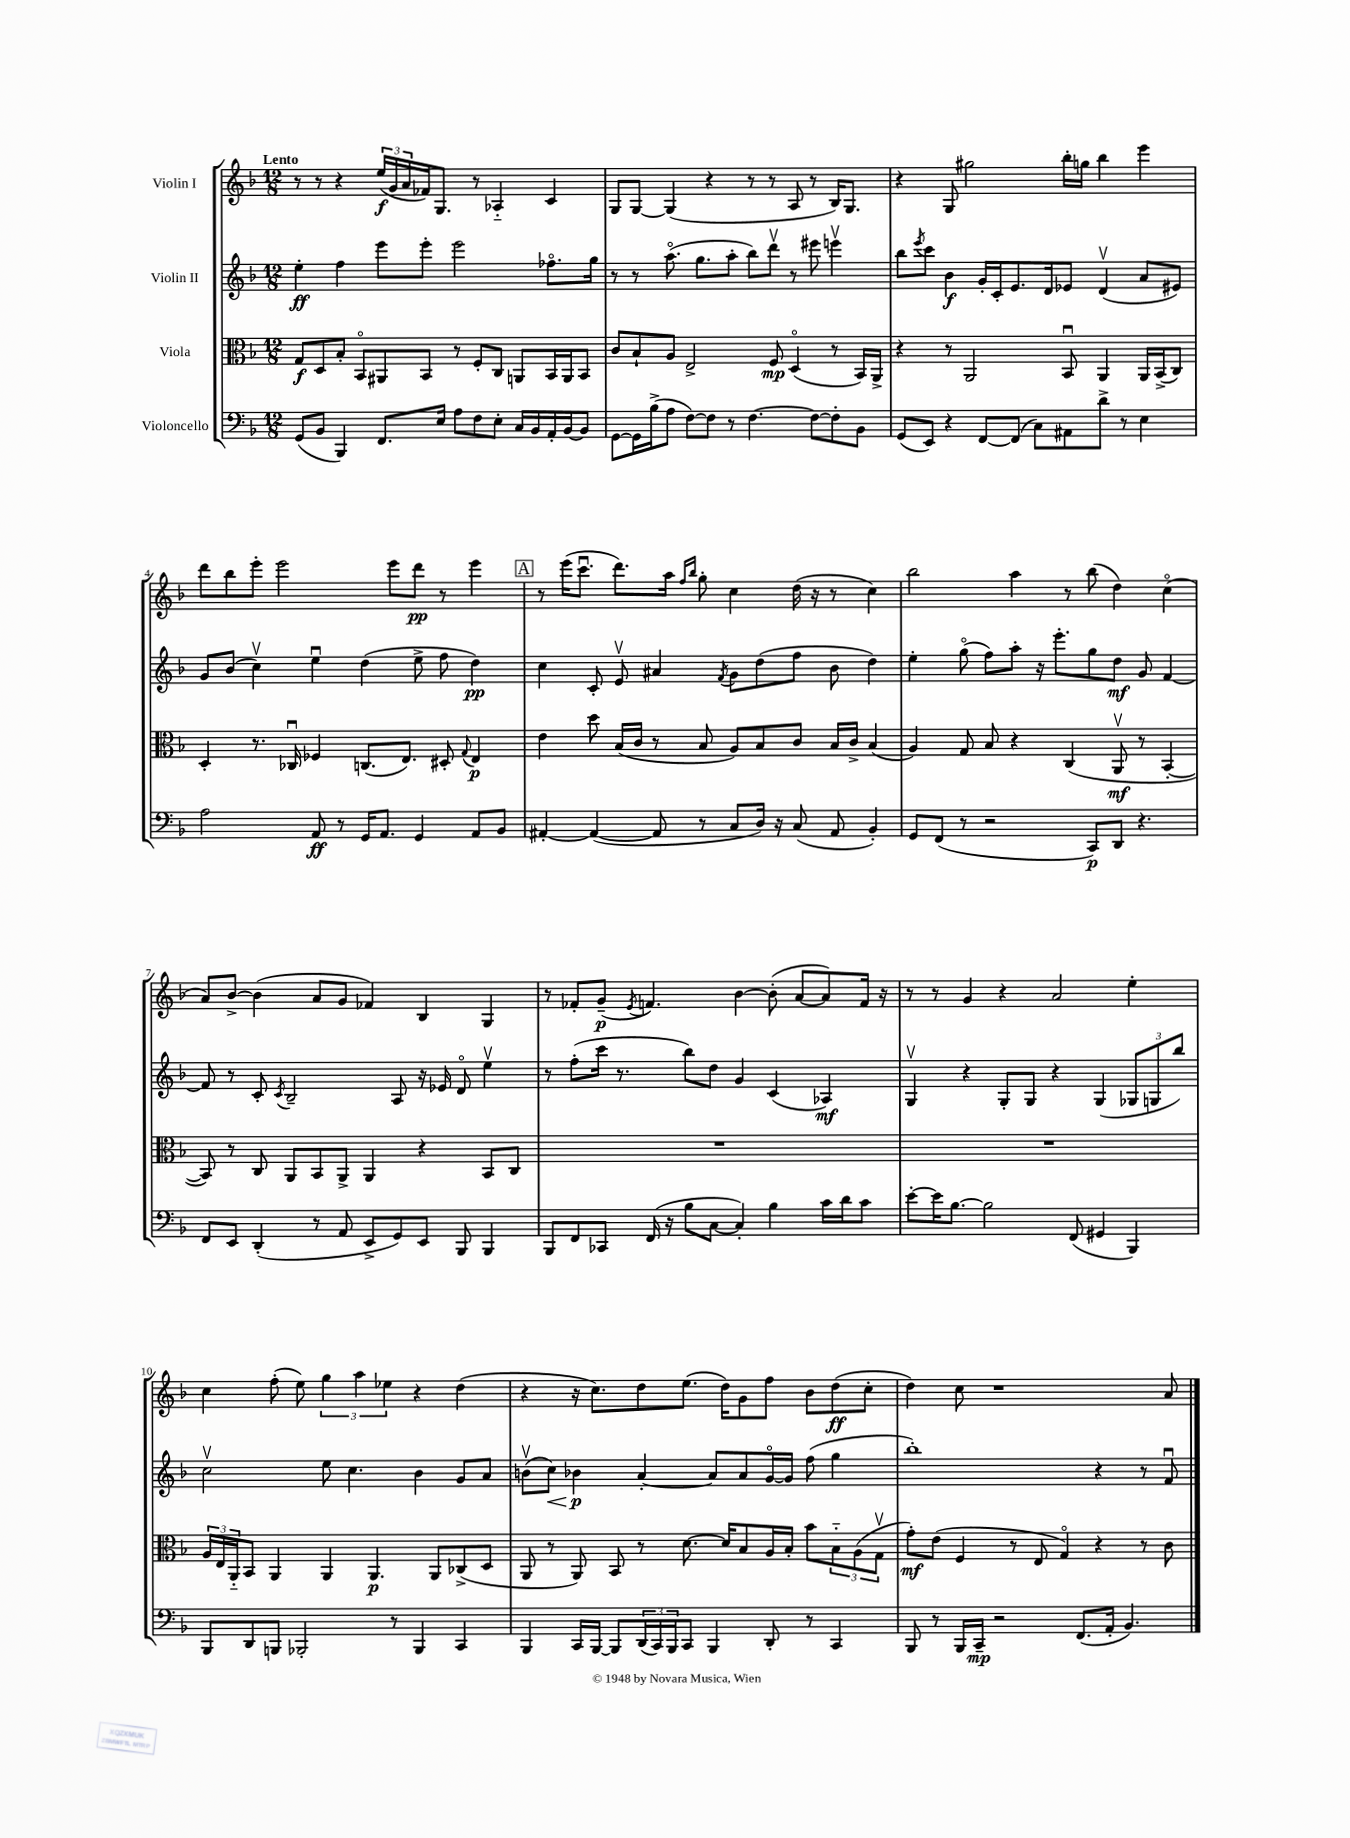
<<
\new StaffGroup <<
\new Staff = "s0" \with { instrumentName = "Violin I" } {
    \clef treble \key f \major \numericTimeSignature \time 12/8 \tempo "Lento"
    r8 r8 r4 \tuplet 3/2 { e''16\f( g'16 a'16 } fes'16) g8. r8 aes4-_ c'4 |
    g8 g8~ g4( r4 r8 r8 a8 r8 bes16) g8. |
    r4 g8 gis''2 bes''16-. g''16 bes''4 e'''4 |
    d'''8 bes''8 e'''8-. e'''2 e'''8 d'''8\pp r8 e'''4 |
    \mark \markup { \box "A" } r8 e'''16( c'''8.\downbow d'''8.) a''16 \grace { f''16 bes''16 } g''8-. c''4 d''16( r16 r8 c''4) |
    bes''2 a''4 r8 bes''8( d''4) c''4\flageolet( |
    a'8) bes'8~-> bes'4( a'8 g'8 fes'4) bes4 g4 |
    r8 fes'8-. g'8--\p( \acciaccatura { e'8 } f'4.) bes'4~ bes'8-.( a'8~ a'8) f'16 r16 |
    r8 r8 g'4 r4 a'2 e''4-. |
    c''4 f''8-.( e''8) \tuplet 3/2 { g''4 a''4 ees''4 } r4 d''4( |
    r4 r16 c''8.) d''8 e''8.( d''16) g'8 f''8 bes'8 d''8\ff( c''8-. |
    d''4) c''8 r1 a'8 \bar "|." |
}
\new Staff = "s1" \with { instrumentName = "Violin II" } {
    \clef treble \key f \major \numericTimeSignature \time 12/8
    e''4-.\ff f''4 e'''8 e'''8-. e'''2 fes''8.\flageolet g''16 |
    r8 r8 a''8.\flageolet( g''8. a''8-. bes''8) d'''8\upbow r8 eis'''8 e'''4\upbow |
    bes''8 \acciaccatura { e'''8 } c'''8 bes'4\f g'16-. c'16-. e'8. d'16 ees'8 d'4\upbow( a'8 eis'8) |
    g'8 bes'8( c''4\upbow) e''4\downbow d''4( e''8-> f''8 d''4\pp) |
    \mark \markup { \box "A" } c''4 c'8-. e'8\upbow ais'4 \acciaccatura { f'8 } g'8 d''8( f''8 bes'8 d''4) |
    e''4-. g''8\flageolet( f''8) a''8-. r16 e'''8.-. g''8 d''8\mf g'8 f'4~ |
    f'8 r8 c'8-. \acciaccatura { c'8 } bes2-- a8 r16 ees'16 d'8\flageolet e''4\upbow |
    r8 f''8-.( c'''16 r8. bes''8) d''8 g'4 c'4( aes4\mf) |
    g4\upbow r4 g8-. g8 r4 g4( \tuplet 3/2 { ges8 g8 bes''8) } |
    c''2\upbow e''8 c''4. bes'4 g'8 a'8 |
    b'8\upbow( c''8\<) bes'4\p\! a'4~-. a'8 a'8 g'16~\flageolet g'16 f''8( g''4 |
    bes''1-.) r4 r8 f'8\downbow \bar "|." |
}
\new Staff = "s2" \with { instrumentName = "Viola" } {
    \clef alto \key f \major \numericTimeSignature \time 12/8
    g8\f d8 bes8-. bes,8\flageolet ais,8 bes,8 r8 f8-. c8 a,8 bes,16 a,16 bes,8 |
    c'8 bes8-! a8 e2-> f8\mp d4\flageolet( r8 bes,16) a,16-> |
    r4 r8 a,2 bes,8\downbow a,4 a,16 bes,16->( c8) |
    d4-. r8. ces16\downbow fes4 c8.( e8.) dis8-. \appoggiatura { g8 } e4\p |
    \mark \markup { \box "A" } e'4 d''8 bes16( c'16 r8 bes8 a8) bes8 c'8 bes16 c'16-> bes4( |
    a4) g8 bes8 r4 c4( a,8\upbow\mf r8 bes,4~-. |
    bes,8) r8 c8 a,8 bes,8 a,8-> a,4 r4 bes,8 c8 |
    R1. |
    R1. |
    \tuplet 3/2 { a16 e16 a,16-_ } bes,8 a,4 a,4 a,4.\p a,8 ces8->( d8 |
    a,8 r8 a,8) bes,8 r8 d'8.~ d'16 bes8 a16 bes16-. bes'8 \tuplet 3/2 { bes8-_ a8( g8\upbow } |
    g'8-.\mf) e'8( f4 r8 e8 g4\flageolet) r4 r8 c'8 \bar "|." |
}
\new Staff = "s3" \with { instrumentName = "Violoncello" } {
    \clef bass \key f \major \numericTimeSignature \time 12/8
    g,8( bes,8 bes,,4) f,8. e16 a8 f8 e8-. c16 bes,16 a,16-. bes,16~ bes,8 |
    g,8~ g,16 bes16->( a8 f8~) f8 r8 f4.~ f8~ f8-. bes,8 |
    g,8( e,8) r4 f,8~ f,8( c8) ais,8 d'8-> r8 e4 |
    a2 a,8\ff r8 g,16 a,8. g,4 a,8 bes,8 |
    \mark \markup { \box "A" } ais,4~-. ais,4~( ais,8 r8 c8 d16) r16 c8( ais,8 bes,4-.) |
    g,8 f,8( r8 r2 c,8\p) d,8 r4. |
    f,8 e,8 d,4-.( r8 a,8 e,8-> g,8) e,8 bes,,8 bes,,4 |
    bes,,8 f,8 ces,8 f,16( r16 bes8 c8~ c4-.) bes4 c'16 d'16 c'8 |
    e'8~-. e'16 bes8.~ bes2 f,8( gis,4 bes,,4) |
    bes,,8 d,8 b,,8 bes,,2-. r8 bes,,4 c,4 |
    bes,,4 c,16 bes,,16~ bes,,8 \tuplet 3/2 { d,16( c,16) bes,,16 } c,8 bes,,4 d,8-. r8 c,4 |
    bes,,8 r8 bes,,16 c,16--\mp r2 f,8.( a,16-. bes,4.) \bar "|." |
}
>>
>>
